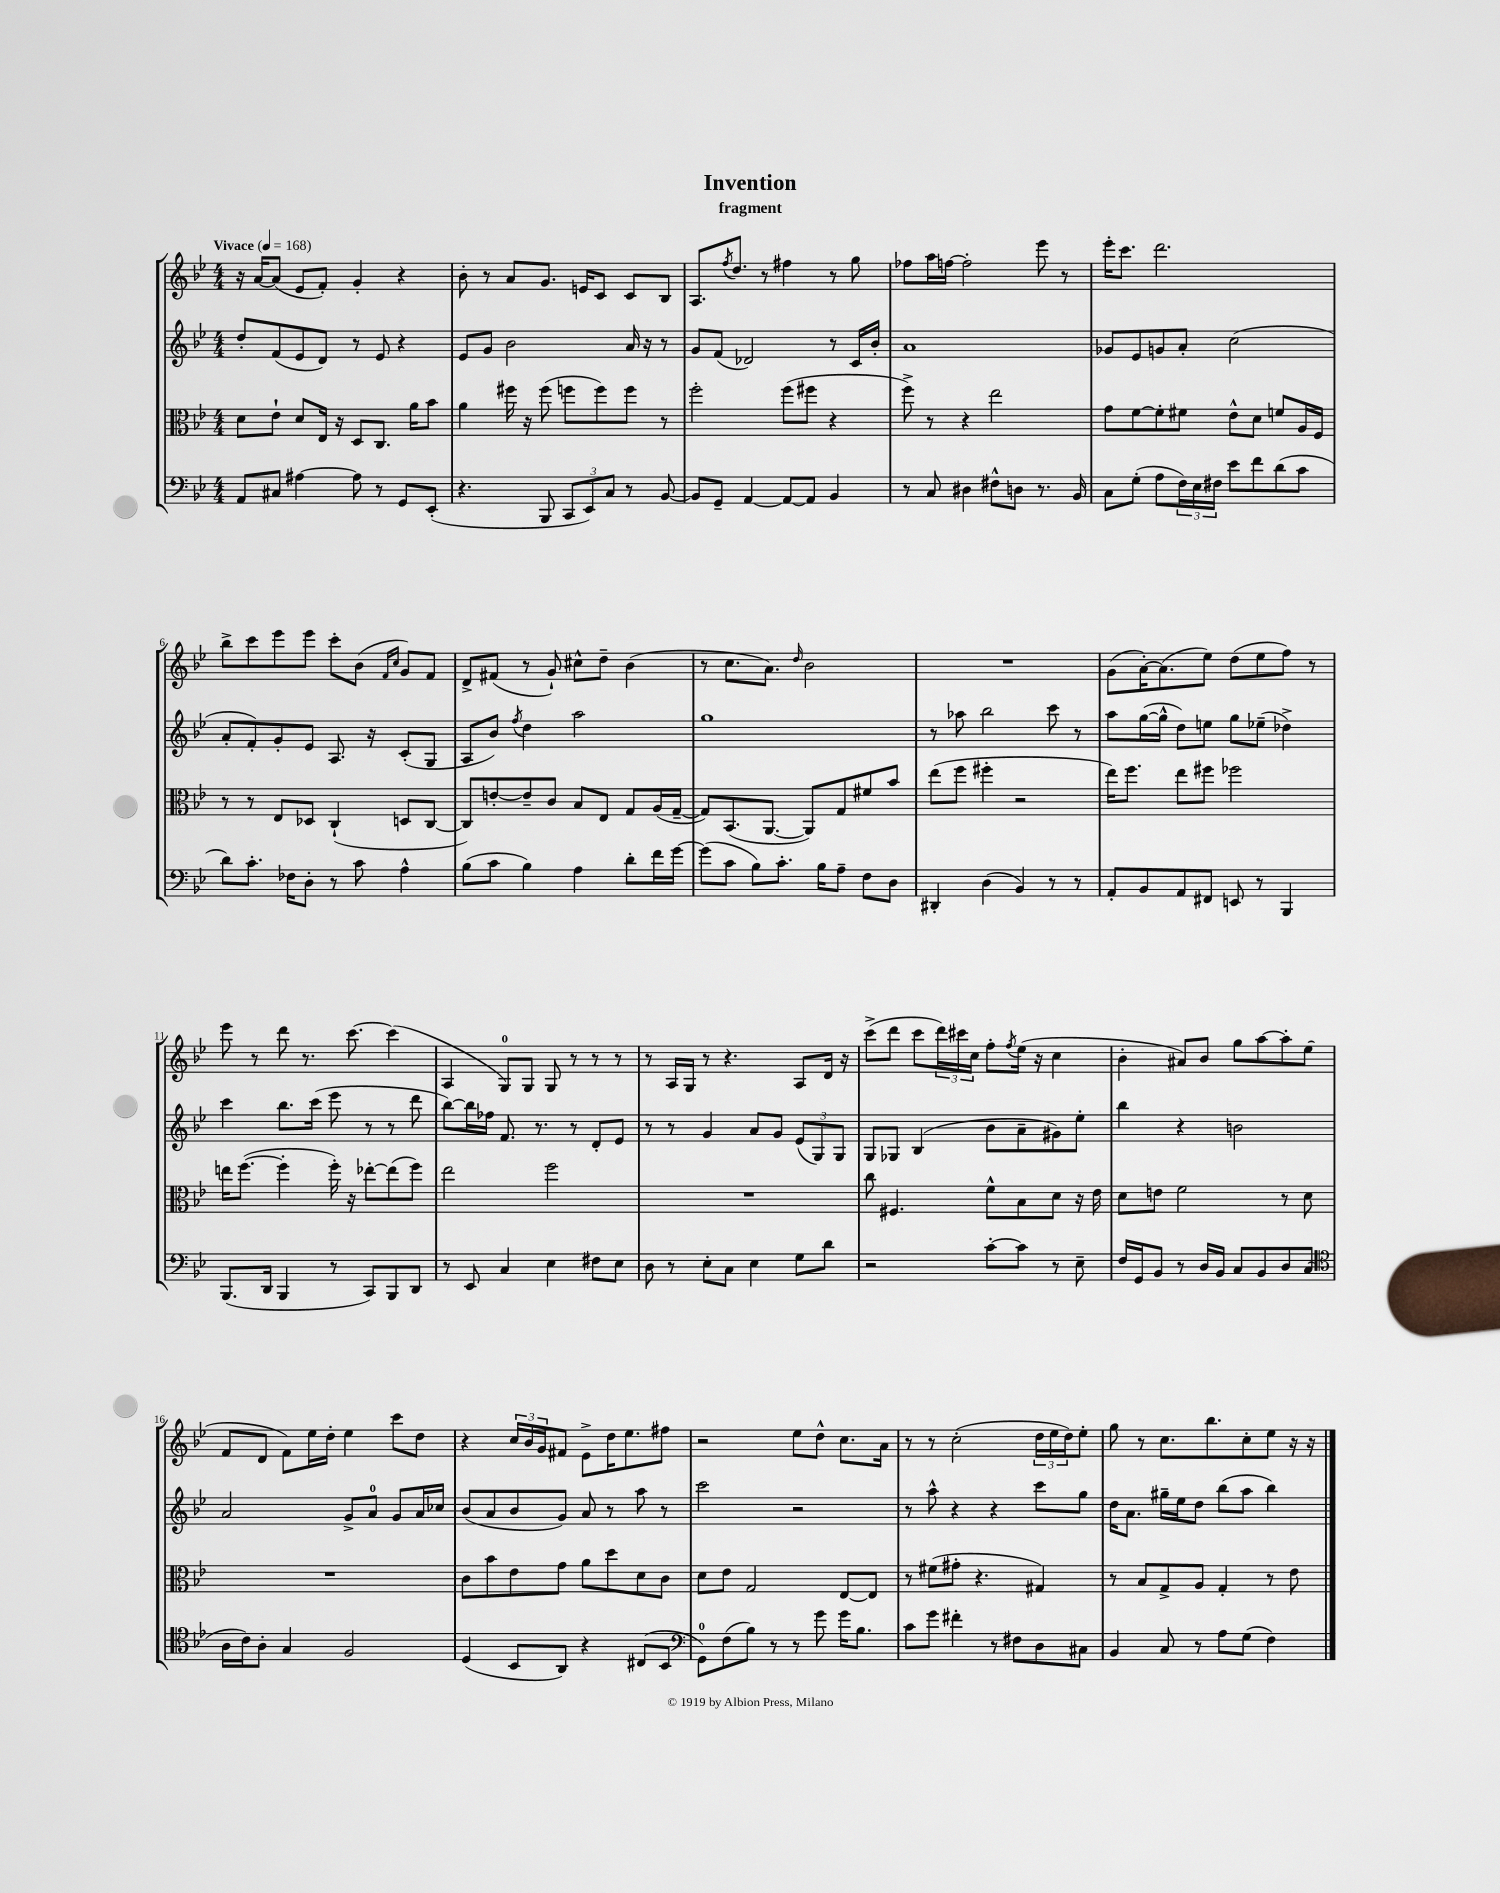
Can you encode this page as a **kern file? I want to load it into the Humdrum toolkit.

**kern	**kern	**kern	**kern
*staff4	*staff3	*staff2	*staff1
*clefF4	*clefC3	*clefG2	*clefG2
*k[b-e-]	*k[b-e-]	*k[b-e-]	*k[b-e-]
*M4/4	*M4/4	*M4/4	*M4/4
*MM168	*MM168	*MM168	*MM168
8AA/L	8d\L	8dd'/L	16r
.	.	.	[16a/LK
8C#/J	8e-`\J	(8f/	(8a/]J
[4A#\	8d/L	8e-/	8e-/L
.	16E-/Jk	8d/J)	8f'/J)
.	16r	.	.
8A#\]	8D/L	8r	4g'/
8r	8.C/J	8e-/	.
8GG/L	.	4r	4r
.	16a\LK	.	.
(8EE-'/J	8b-\J	.	.
=	=	=	=
4.r	4a\	8e-/L	8b-'\
.	.	8g/J	8r
.	16ff#\	2b-\	8a/L
.	16r	.	.
8BBB-/	(8ff#\	.	8.g/J
12CC/L	8ff\L	.	.
.	.	.	16e/LK
12EE-/)	.	.	.
.	8ff\)	.	8c/J
12C/J	.	.	.
8r	8ff\J	16a/	8c/L
.	.	16r	.
[8BB-/	8r	8r	8B-/J
=	=	=	=
8BB-/]L	2ff'\	8g/L	8.A/L
8GG~/J	.	(8f/J	.
.	.	.	8qff/
.	.	.	8.dd/J
[4AA/	.	2d-/)	.
.	.	.	8r
8AA/_L	(8ff\L	.	4ff#\
8AA/]J	8ff#\J	.	.
4BB-/	4r	8r	8r
.	.	16c/LL	8gg\
.	.	16b-'/JJ	.
=	=	=	=
8r	8ff^\)	1a	8ff-\L
8C/	8r	.	16aa\L
.	.	.	[16ff\JJ
4D#\	4r	.	2ff'\]
8F#^^\L	2ee-\	.	.
8D\J	.	.	.
8.r	.	.	8eee-\
.	.	.	8r
16BB-/	.	.	.
=	=	=	=
8C\L	8g\L	8g-/L	16eee-'\LK
.	.	.	8.ccc\J
(8G'\J	[8f\	8e-/	.
8A\L	8f'\]	8g/	2.ddd\
24F\L)	8f#\J	8a'/J	.
24E-\	.	.	.
24F#\JJ	.	.	.
8e-\L	8e-^^\L	(2cc\	.
8f\	8d\J	.	.
(8d\	8f/L	.	.
8c\J	16A/L	.	.
.	16F/JJ	.	.
=	=	=	=
8d\L)	8r	8a'/L	8bb-^\L
8.c'\J	8r	8f'/)	8ccc\
.	8E-/L	8g'/	8eee-\
16F-\LK	.	.	.
8D'\J	8D-/J	8e-/J	8eee-\J
8r	(4C`/	8.A/	8ccc'\L
8c\	.	.	(8b-\J
.	.	16r	.
.	.	.	16qqf/LL
.	.	.	16qqcc/JJ
4A^^\	8D/L	(8c'/L	8g/L)
.	[8C/J	8G/J	8f/J
=	=	=	=
(8B-\L	8C/]L)	8A/L	8d^/L
8c\J	[8e'/	8b-/J)	(8f#/J
.	.	8qff/	.
4B-\)	8e~/]	4dd\	8r
.	8c/J	.	8g`/)
4A\	8B-/L	2aa\	8cc#^^\L
.	8E-/J	.	8dd~\J
8d'\L	8G/L	.	(4b-\
16f\L	(16A/L	.	.
[16g\JJ	[16G~/JJ	.	.
=	=	=	=
(8g\]L	8G/]L)	1gg	8r
8c\J	(8.BB-/	.	8.cc\L
8B-\L)	.	.	.
.	[8.AA/J	.	8.a\J)
8.c'\J	.	.	.
.	.	.	16qqdd/
.	8AA/]L)	.	2b-\
16B-\LK	.	.	.
8A~\J	8G/	.	.
8F\L	8f#/	.	.
8D\J	8b-/J	.	.
=	=	=	=
4DD#'/	(8ee-\L	8r	1r
.	8ff\J	8aa-\	.
(4D\	4ff#'\	2bb-\	.
4BB-/)	2r	.	.
8r	.	8ccc\	.
8r	.	8r	.
=	=	=	=
8AA'/L	16ee-\LK)	8aa\L	(8g\L
.	8.ff\J	.	.
8BB-/	.	([16gg\L	[16a'\K)
.	.	16gg^^\]JJ	(8.a\]
8AA/	8ee-\L	8dd\L)	.
8FF#/J	8ff#\J	8ee\J	8ee-\J)
8EE/	2ff-\	8gg\L	(8dd\L
8r	.	(8ee-~\J	8ee-\
4BBB-/	.	4dd-^\)	8ff\J)
.	.	.	8r
=	=	=	=
(8.BBB-/L	16ee\LK	4ccc\	8eee-\
.	([8.ff\J	.	.
.	.	.	8r
16DD/Jk	.	.	.
4BBB-/	4ff'\]	8.bb-\L	8ddd\
.	.	.	8.r
.	.	(16ccc\Jk	.
8r	16ff'\)	8eee-\	.
.	16r	.	[8.ccc\
8CC/L)	[8ee-'\L	8r	.
8BBB-/	(8ee-\]	8r	(4ccc\]
8DD/J	8ff\J)	8ddd\	.
=	=	=	=
8r	2ee-\	[8bb-\L)	4A/
8EE-/	.	16bb-\]L	.
.	.	16ff-\JJ	.
4C/	.	8.f/	8G/L)
.	.	.	8G/J
.	.	8.r	.
4E-\	2ff\	.	8G/
.	.	8r	8r
8F#\L	.	8d'/L	8r
8E-\J	.	8e-/J	8r
=	=	=	=
8D\	1r	8r	8r
8r	.	8r	16A/LL
.	.	.	16G/JJ
8E-'\L	.	4g/	8r
8C\J	.	.	4.r
4E-\	.	8a/L	.
.	.	8g/J	.
8G\L	.	(12e-/L	8A/L
.	.	12G/)	.
8d\J	.	.	16d/Jk
.	.	12G/J	.
.	.	.	16r
=	=	=	=
2r	8cc\	8G/L	(8ccc^\L
.	4.F#/	8G-/J	8ddd\J
.	.	(4B-/	8ccc\L
.	.	.	24ddd\L)
.	.	.	24ccc#\
.	.	.	24cc\JJ
[8c'\L	8f^^\L	8b-\L	8ff'\L
.	.	.	8qff/
8c\]J	8B-\	8a~\	(16ee-\Jk
.	.	.	16r
8r	8d\J	8g#\)	4cc\
8E-~\	16r	8ee-'\J	.
.	16e-\	.	.
=	=	=	=
16F/LL	8d\L	4bb-\	4b-'\
16GG/J	.	.	.
8BB-/J	8e\J	.	.
8r	2f\	4r	8a#/L)
16D/LL	.	.	8b-/J
16BB-/JJ	.	.	.
8C/L	.	2b\	8gg\L
8BB-/	.	.	[8aa\
8D/	8r	.	8aa'\]
(8C/J	8d\	.	(8ee-\J
=	=	=	=
*clefC4	*	*	*
16A\LL	1r	2a/	8f/L
16c\J)	.	.	.
8A'\J	.	.	8d/J
4G/	.	.	8f\L)
.	.	.	16ee-\L
.	.	.	16dd'\JJ
2F/	.	8g^/L	4ee-\
.	.	8a/J	.
.	.	8g/L	8ccc\L
.	.	16a/L	8dd\J
.	.	16cc-/JJ	.
=	=	=	=
(4D/	8c\L	(8b-/L	4r
.	8b-\	8a/	.
8BB-/L	8e-\	8b-/	24cc/LL
.	.	.	24b-/
.	.	.	24g/J
8AA/J)	8g\J	8g/J)	8f#/J
4r	8a\L	8a/	8e-^\L
.	8dd\	8r	16dd\K
.	.	.	8.ee-\
(8C#/L	8d\	8aa\	.
8BB-/J	8c\J	8r	8ff#\J
=	=	=	=
*clefF4	*	*	*
8GG\L)	8d\L	2ccc\	2r
(8F\	8e-\J	.	.
8B-\J)	2G/	.	.
8r	.	.	.
8r	.	2r	8ee-\L
8g\	.	.	8dd^^\J
16g\LK	[8E-/L	.	8.cc\L
8.B-\J	.	.	.
.	8E-/]J	.	.
.	.	.	16a\Jk
=	=	=	=
8c\L	8r	8r	8r
8g\J	(8f#\L	8aa^^\	8r
4f#'\	8g#'\J	4r	(2cc'\
.	4.r	.	.
8r	.	4r	.
8F#\L	.	.	.
8D\	4G#/)	8ccc\L	24dd\LL
.	.	.	24ee-\
.	.	.	24dd\J)
8C#\J	.	8gg\J	8ee-'\J
=	=	=	=
4BB-/	8r	16dd\LK	8gg\
.	.	8.a\J	.
.	8B-/L	.	8r
8C/	8G^/	16gg#~\LL	8.cc\L
.	.	16ee-\J	.
8r	8A/J	8dd\J	.
.	.	.	8.bb-\
8A\L	4G'/	(8bb-\L	.
(8G\J	.	8aa\J	8cc'\
4F\)	8r	4bb-\)	8ee-\J
.	8e-\	.	16r
.	.	.	16r
==	==	==	==
*-	*-	*-	*-
